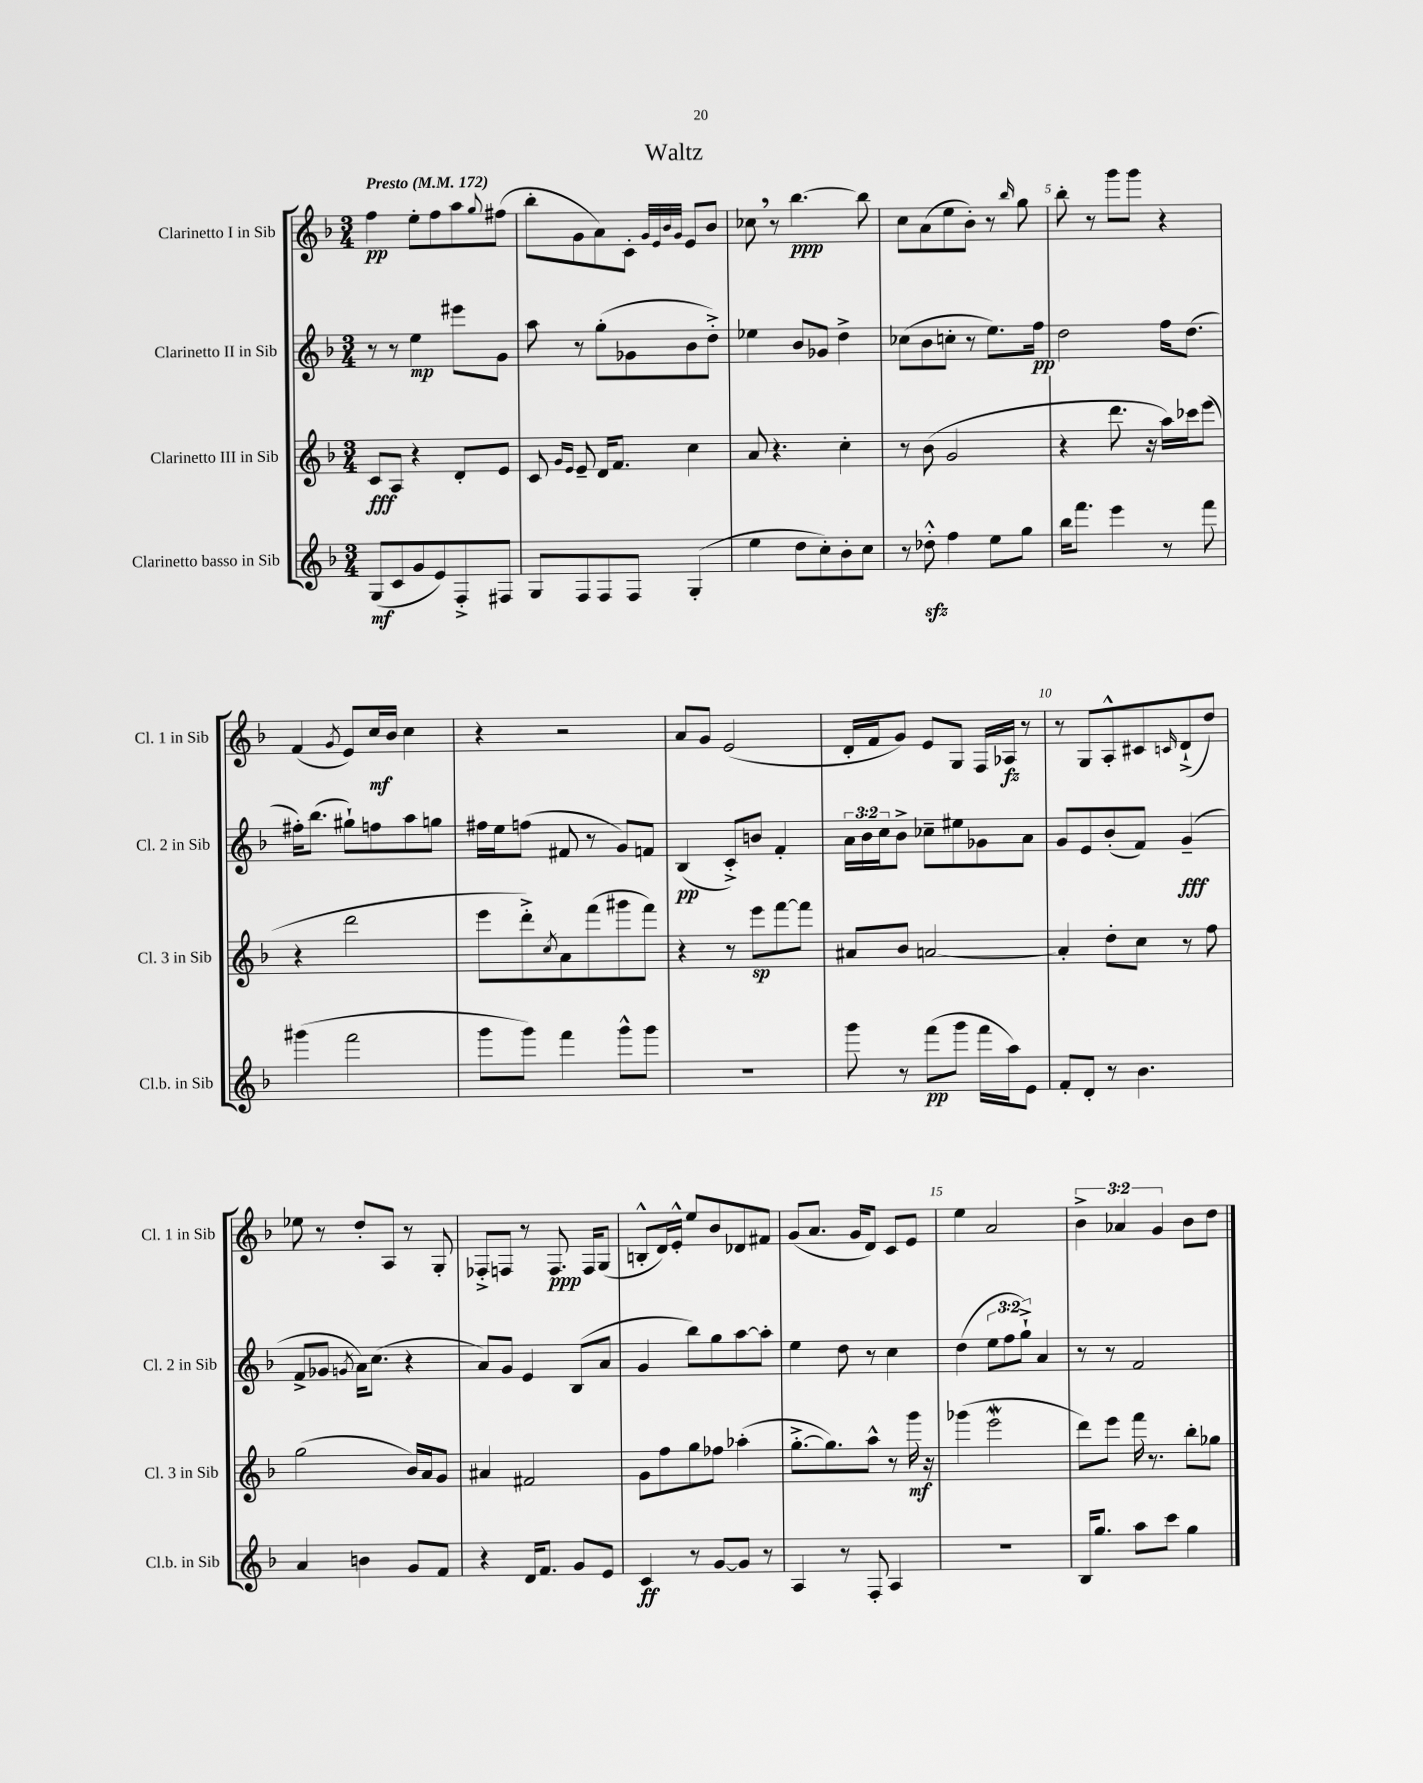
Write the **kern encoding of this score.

**kern	**kern	**kern	**kern
*staff4	*staff3	*staff2	*staff1
*clefG2	*clefG2	*clefG2	*clefG2
*k[b-]	*k[b-]	*k[b-]	*k[b-]
*M3/4	*M3/4	*M3/4	*M3/4
*MM172	*MM172	*MM172	*MM172
(8G/L	8c/L	8r	4ff\
8c/	8A/J	8r	.
8g/	4r	4ee\	8ee'\L
8e/)	.	.	8ff\
8F'^/	8d'/L	8eee#\L	8aa\
.	.	.	8qqgg/
8F#/J	8e/J	8g\J	(8ff#\J
=	=	=	=
8G/L	8c/	8aa\	8bb-'\L
.	16qqg/LL	.	.
.	16qqe/JJ	.	.
8F/	8e~/	8r	8g\
8F/	16d/LK	(8gg'\L	8a\)
.	8.f/J	.	.
8F/J	.	8g-\	8c'\J
.	.	.	32qqg/LLL
.	.	.	32qqe/
.	.	.	32qqb-/
.	.	.	32qqg/JJJ
(4G'/	4cc\	8b-\	8e/L
.	.	8dd'^\J)	8b-/J
=	=	=	=
4ee\	8a/	4ee-\	8cc-\
.	4.r	.	8r
8dd\L	.	8b-/L	[4.bb-\
8cc'\)	.	8g-/J	.
8b-'\	4cc'\	4dd^\	.
8cc\J	.	.	8bb-\]
=	=	=	=
8r	8r	(8cc-\L	8cc\L
8dd-'^^\	(8b-\	8b-\	(8a\
4ff\	2g/	8cc'\J	8ee\
.	.	8r	8b-'\J)
8ee\L	.	8.ee\L)	8r
.	.	.	16qqbb-/
8gg\J	.	.	8gg\
.	.	16ff\Jk	.
=	=	=	=
16bb-\LK	4r	2dd\	8bb-'\
8.fff\J	.	.	.
.	.	.	8r
4eee\	8.ddd\	.	8ggg\L
.	.	.	8ggg\J
.	16r	.	.
8r	16aa\LL)	16ff\LK	4r
.	16ccc-\J	(8.dd\J	.
8fff\	(8eee\J	.	.
=	=	=	=
(4ggg#\	4r	16ff#'\LK)	(4f/
.	.	(8.bb-\J	.
.	.	.	8qg/
2fff\	2ddd\	8gg#`\L)	8e/L)
.	.	8ff\	16cc/L
.	.	.	16b-/JJ
.	.	8aa\	4cc\
.	.	8gg\J	.
=	=	=	=
8ggg\L	8eee\L	16ff#\LL	4r
.	.	16ee\J	.
8ggg\J)	8ddd'^\)	(8ff\J	.
.	8qcc/	.	.
4fff\	8a\	8f#/	2r
.	(8fff\	8r	.
8ggg^^\L	8ggg#\	8g/L)	.
8ggg\J	8fff\J)	8f/J	.
=	=	=	=
2.r	4r	(4B-/	8a/L
.	.	.	8g/J
.	8r	8c'^/L)	(2e/
.	8eee\L	8b/J	.
.	[8fff\	4f'/	.
.	8fff\]J	.	.
=	=	=	=
8ggg\	8a#/L	24a\LL	16d'/LL
.	.	24b-\	.
.	.	.	16f/J
.	.	24cc\J	.
8r	8b-/J	8b-^\J	8g/J)
(8fff\L	[2a/	8cc-~\L	8e/L
8ggg\J	.	8ee#\	8G/J
16fff\LL	.	8g-\	16F/LL
16aa\J)	.	.	16A-/JJ
8e\J	.	8a\J	8r
=	=	=	=
8f'/L	4a'/]	8g/L	8r
8d'/J	.	8e/	8G/L
8r	8dd'\L	(8b-'/	8A'^^/
4.b-\	8cc\J	8f/J)	8c#/
.	.	.	16qqc/
.	8r	(4g~/	(8d`^/
.	8ff\	.	8dd/J)
=	=	=	=
4a/	(2gg\	8f^/L	8ee-\
.	.	8g-/J	8r
.	.	8qg/	.
4b\	.	16a\LK)	8dd'/L
.	.	(8.cc\J	.
.	.	.	8A/J
8g/L	16b-/LL)	4r	8r
.	16a/J	.	.
8f/J	8g/J	.	8G'/
=	=	=	=
4r	4a#/	8a/L)	8F-'^/L
.	.	8g/J	8F/J
16d/LK	2f#/	4e/	8r
8.f/J	.	.	.
.	.	.	8.F/
8g/L	.	(8B-/L	.
.	.	.	16F/LK
8e/J	.	8a/J	(8G/J
=	=	=	=
4c/	8g\L	4g/	8B'^^/L
.	8ff\	.	16d/L)
.	.	.	16e'^^/JJ
8r	8gg\	8bb-\L)	8ee/L
[8g/L	8ff-\J	8gg\	8b-/
8g/]J	(4aa-'\	[8aa\	8d-/
8r	.	8aa'\]J	8f#/J
=	=	=	=
4A/	[8.gg'^\L	4ee\	(8g/L
.	.	.	8.a/J
.	8.gg\])	.	.
8r	.	8dd\	.
.	.	.	16g/LK
8F'/	8aa^^\J	8r	8d/J)
4A/	8r	4cc\	8c/L
.	16ggg\	.	8e/J
.	16r	.	.
=	=	=	=
2.r	(4ggg-\	(4dd\	4ee\
.	2eee\	12ee\L	2a/
.	.	12ff\	.
.	.	12gg`^\J)	.
.	.	4a/	.
=	=	=	=
16B-/LK	8ddd\L)	8r	6b-^\
8.gg/J	.	.	.
.	8eee\J	8r	.
.	.	.	6a-/
8aa\L	16fff\	2f/	.
.	8.r	.	.
.	.	.	6g/
8ccc\J	.	.	.
4gg\	8bb-'\L	.	8b-\L
.	8gg-\J	.	8dd\J
==	==	==	==
*-	*-	*-	*-
